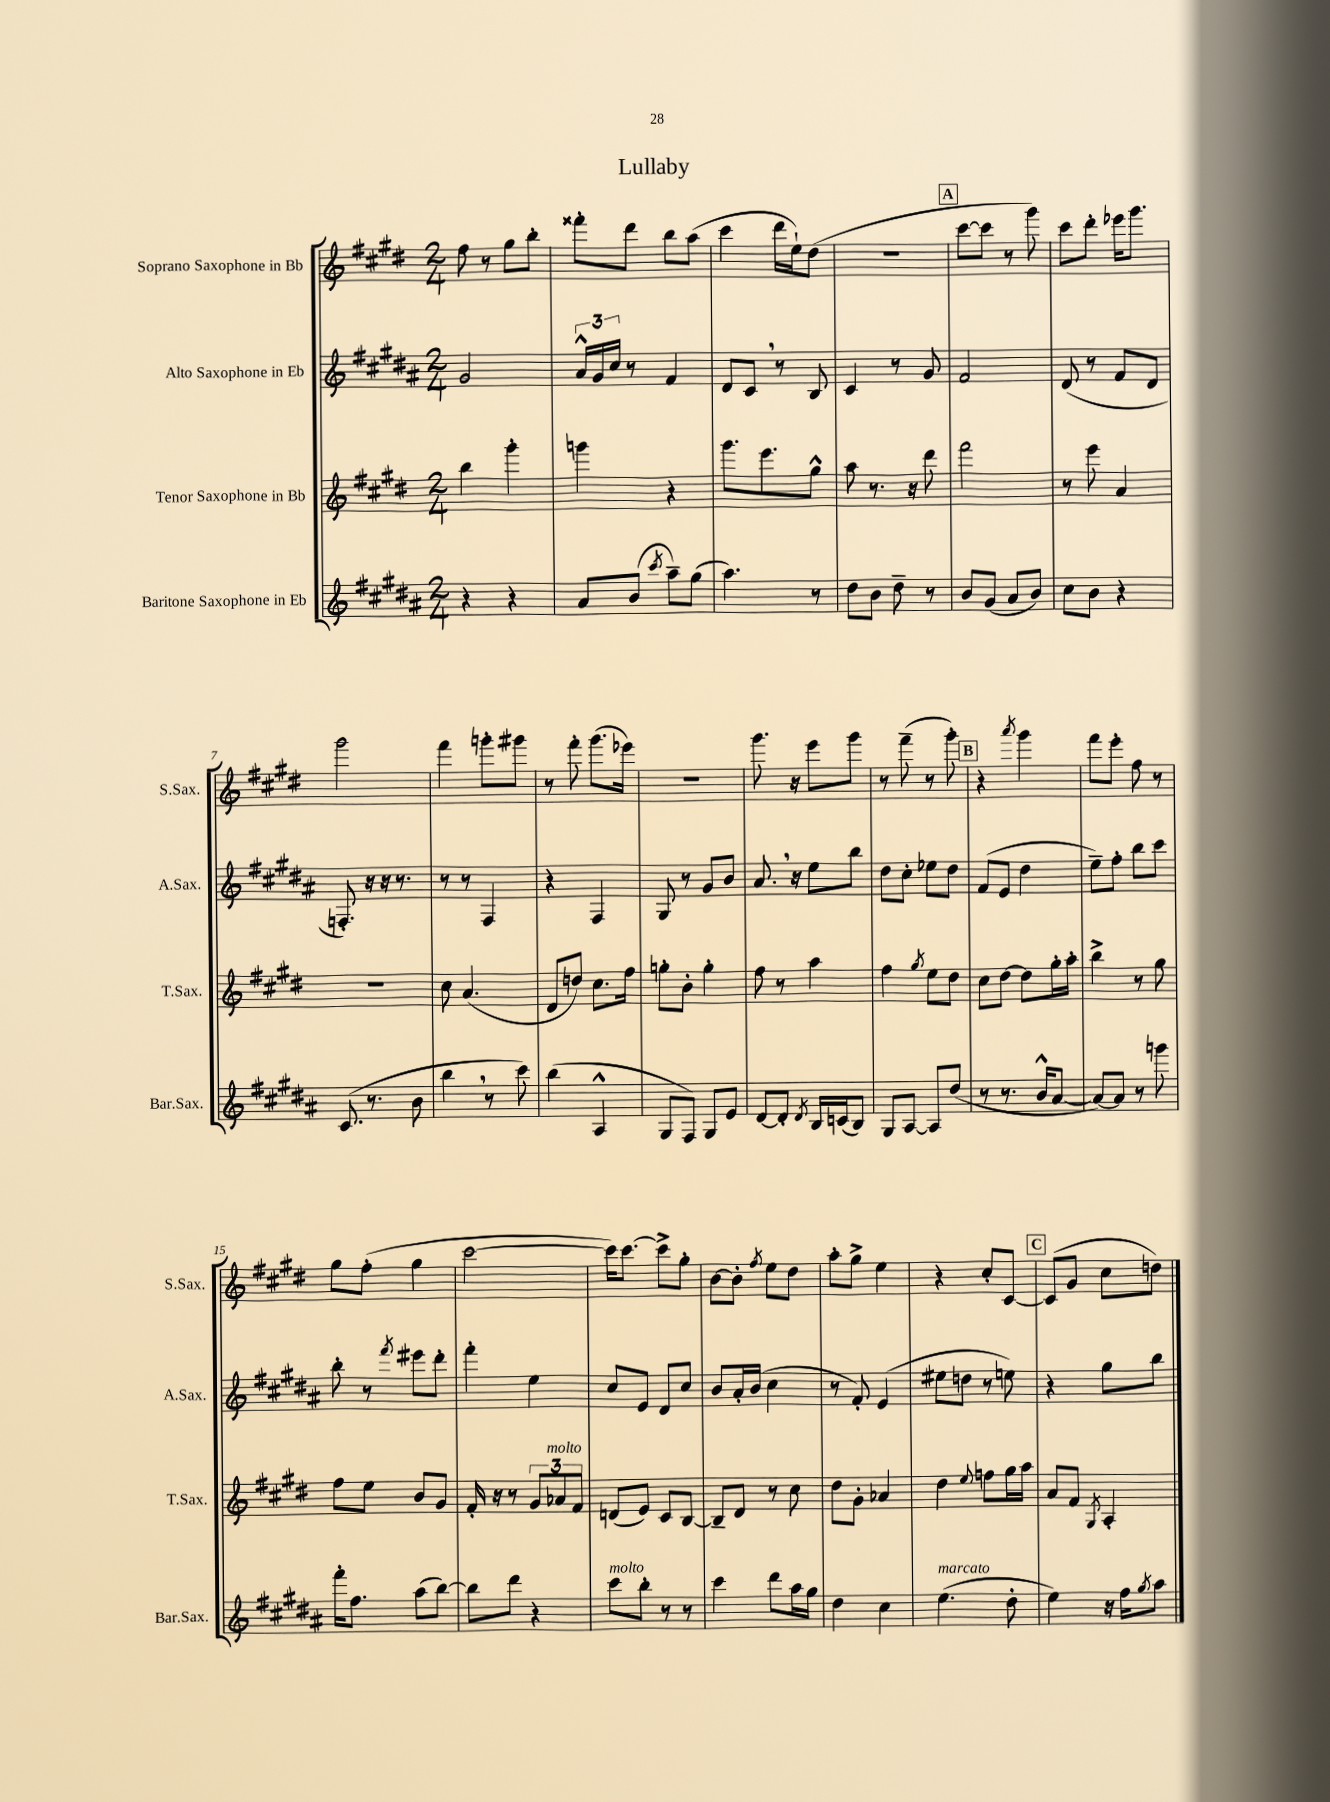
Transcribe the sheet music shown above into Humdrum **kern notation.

**kern	**kern	**kern	**kern
*part4	*part3	*part2	*part1
*staff4	*staff3	*staff2	*staff1
*I"Baritone Saxophone in Eb	*I"Tenor Saxophone in Bb	*I"Alto Saxophone in Eb	*I"Soprano Saxophone in Bb
*I'Bar.Sax.	*I'T.Sax.	*I'A.Sax.	*I'S.Sax.
*clefG2	*clefG2	*clefG2	*clefG2
*k[f#c#g#d#a#]	*k[f#c#g#d#]	*k[f#c#g#d#a#]	*k[f#c#g#d#]
*M2/4	*M2/4	*M2/4	*M2/4
=1	=1	=1	=1
4r	4bb\	2g#/	8ff#\
.	.	.	8r
4r	4ggg#'\	.	8gg#\L
.	.	.	8bb'\J
=2	=2	=2	=2
8a#/L	4gggn\	24a#^^/LL	8fff##X'\L
.	.	24g#/	.
.	.	24cc#/JJ	.
(8b/J	.	8r	8ddd#\J
8qccc#/	.	.	.
8aa#~\L)	4r	4f#/	8bb\L
(8gg#\J	.	.	(8aa\J
=3	=3	=3	=3
4.aa#\)	8.ggg#\L	8d#/L	4ccc#\
.	.	8c#,/J	.
.	8.eee\	.	.
.	.	8r	16ddd#\LL
.	.	.	16ee`\J)
8r	8gg#^^\J	8B/	(8dd#\J
=4	=4	=4	=4
8dd#\L	8aa\	4c#/	2r
8b\J	8.r	.	.
8dd#~\	.	8r	.
.	16r	.	.
8r	8ddd#\	8g#/	.
!!LO:REH:place=s1:t=A
=5	=5	=5	=5
8b/L	2fff#\	2f#/	[8ccc#\L
(8g#/J	.	.	8ccc#\J]
8a#/L	.	.	8r
8b/J)	.	.	8ggg#\)
=6	=6	=6	=6
8cc#\L	8r	(8d#/	8ccc#\L
8b\J	8eee\	8r	8ddd#'\J
4r	4a/	8f#/L	16eee-X\KL
.	.	.	8.ggg#\J
.	.	8d#/J	.
!!LO:LB:g=z
=7	=7	=7	=7
(8.c#/	2r	8.Fn'/)	2ggg#\
8.r	.	16r	.
.	.	16r	.
.	.	8.r	.
8b\	.	.	.
=8	=8	=8	=8
4bb,\	8cc#\	8r	4fff#\
.	(4.a/	8r	.
8r	.	4F#/	8gggn'\L
8ccc#\)	.	.	8ggg#X\J
=9	=9	=9	=9
(4bb\	8d#/L	4r	8r
.	8ddn/J)	.	8fff#'\
4A#^^/	8.cc#\L	4F#/	(8.ggg#\L
.	16ff#\Jk	.	16eee-X\Jk)
=10	=10	=10	=10
8G#/L	8ggn'\L	8G#/	2r
8F#/J)	8b'\J	8r	.
8G#/L	4gg'\	8g#/L	.
8e/J	.	8b/J	.
=11	=11	=11	=11
[8d#/L	8ff#\	8.a#,/	8.ggg#\
8d#'/J]	8r	.	.
.	.	16r	16r
8qd#/	.	.	.
16B/LL	4aa\	8ee\L	8eee\L
(16cn/J	.	.	.
8B/J)	.	8bb\J	8ggg#\J
=12	=12	=12	=12
8G#/L	4ff#\	8dd#\L	8r
[8A#/J	.	8cc#'\J	(8fff#~\
.	8qgg#/	.	.
8A#/L]	8ee\L	8ee-X\L	8r
(8dd#/J	8dd#\J	8dd#\J	8ggg#'\)
!!LO:REH:place=s1:t=B
=13	=13	=13	=13
8r	8cc#\L	(8f#/L	4r
8.r	[8dd#\J	8e/J	.
.	.	.	8qaaa/
.	8dd#\L]	4dd#\	4ggg#\
16b^^/KL	.	.	.
[8a#/J	16gg#'\L	.	.
.	16aa'\JJ	.	.
=14	=14	=14	=14
8a#/L_)	4bb^\	8ee~\L)	8fff#\L
8a#/J]	.	8ff#'\J	8eee'\J
8r	8r	8bb\L	8ff#\
8gggn\	8gg#\	8ccc#\J	8r
!!LO:LB:g=z
=15	=15	=15	=15
16fff#'\KL	8ff#\L	8bb'\	8gg#\L
8.ff#\J	.	.	.
.	8ee\J	8r	(8ff#'\J
.	.	8qfff#/	.
(8aa#\L	8b/L	8eee#X\L	4gg#\
[8bb\J)	8g#/J	8ddd#'\J	.
=16	=16	=16	=16
8bb\L]	16f#'/	4fff#'\	[2ccc#\
.	16r	.	.
8ddd#\J	8r	.	.
4r	12g#/L	4ee\	.
!	!LO:TX:a:i:t=molto	!	!
.	12a-X/	.	.
.	12f#/J	.	.
=17	=17	=17	=17
!LO:TX:a:i:t=molto	!	!	!
8ccc#\L	(8dn/L	8cc#/L	16ccc#\KL])
.	.	.	[8.ccc#\J
8bb'\J	8e/J)	8e/J	.
8r	8c#/L	8d#/L	8ccc#^\L]
8r	[8B/J	8cc#/J	8gg#'\J
=18	=18	=18	=18
4ccc#\	8B~/L]	8b/L	[8b\L
.	8d#/J	16a#'/L	8b'\J]
.	.	(16b/JJ	.
.	.	.	8qff#/
8ddd#\L	8r	4cc#\	8ee\L
16aa#\L	8cc#\	.	8dd#\J
16gg#\JJ	.	.	.
=19	=19	=19	=19
4dd#\	8dd#\L	8r	8aa'\L
.	8g#'\J	8f#'/)	8gg#^\J
4cc#\	4a-X/	(4e/	4ee\
=20	=20	=20	=20
!LO:TX:a:i:t=marcato	!	!	!
(4.ee\	4dd#\	8ee#X\L	4r
.	.	8ddn\J	.
.	8qqee/	.	.
.	8ffn\L	8r	8cc#'/L
8dd#'\	16gg#\L	8een\)	[8c#/J
.	16aa\JJ	.	.
!!LO:REH:place=s1:t=C
=21	=21	=21	=21
4ee\)	8a/L	4r	(8c#/L]
.	8f#/J	.	8g#/J
.	8qG#/	.	.
16r	4A'/	8gg#\L	8cc#\L
16ff#\KL	.	.	.
8qgg#/	.	.	.
8aa#\J	.	8bb\J	8ddn\J)
==	==	==	==
*-	*-	*-	*-
